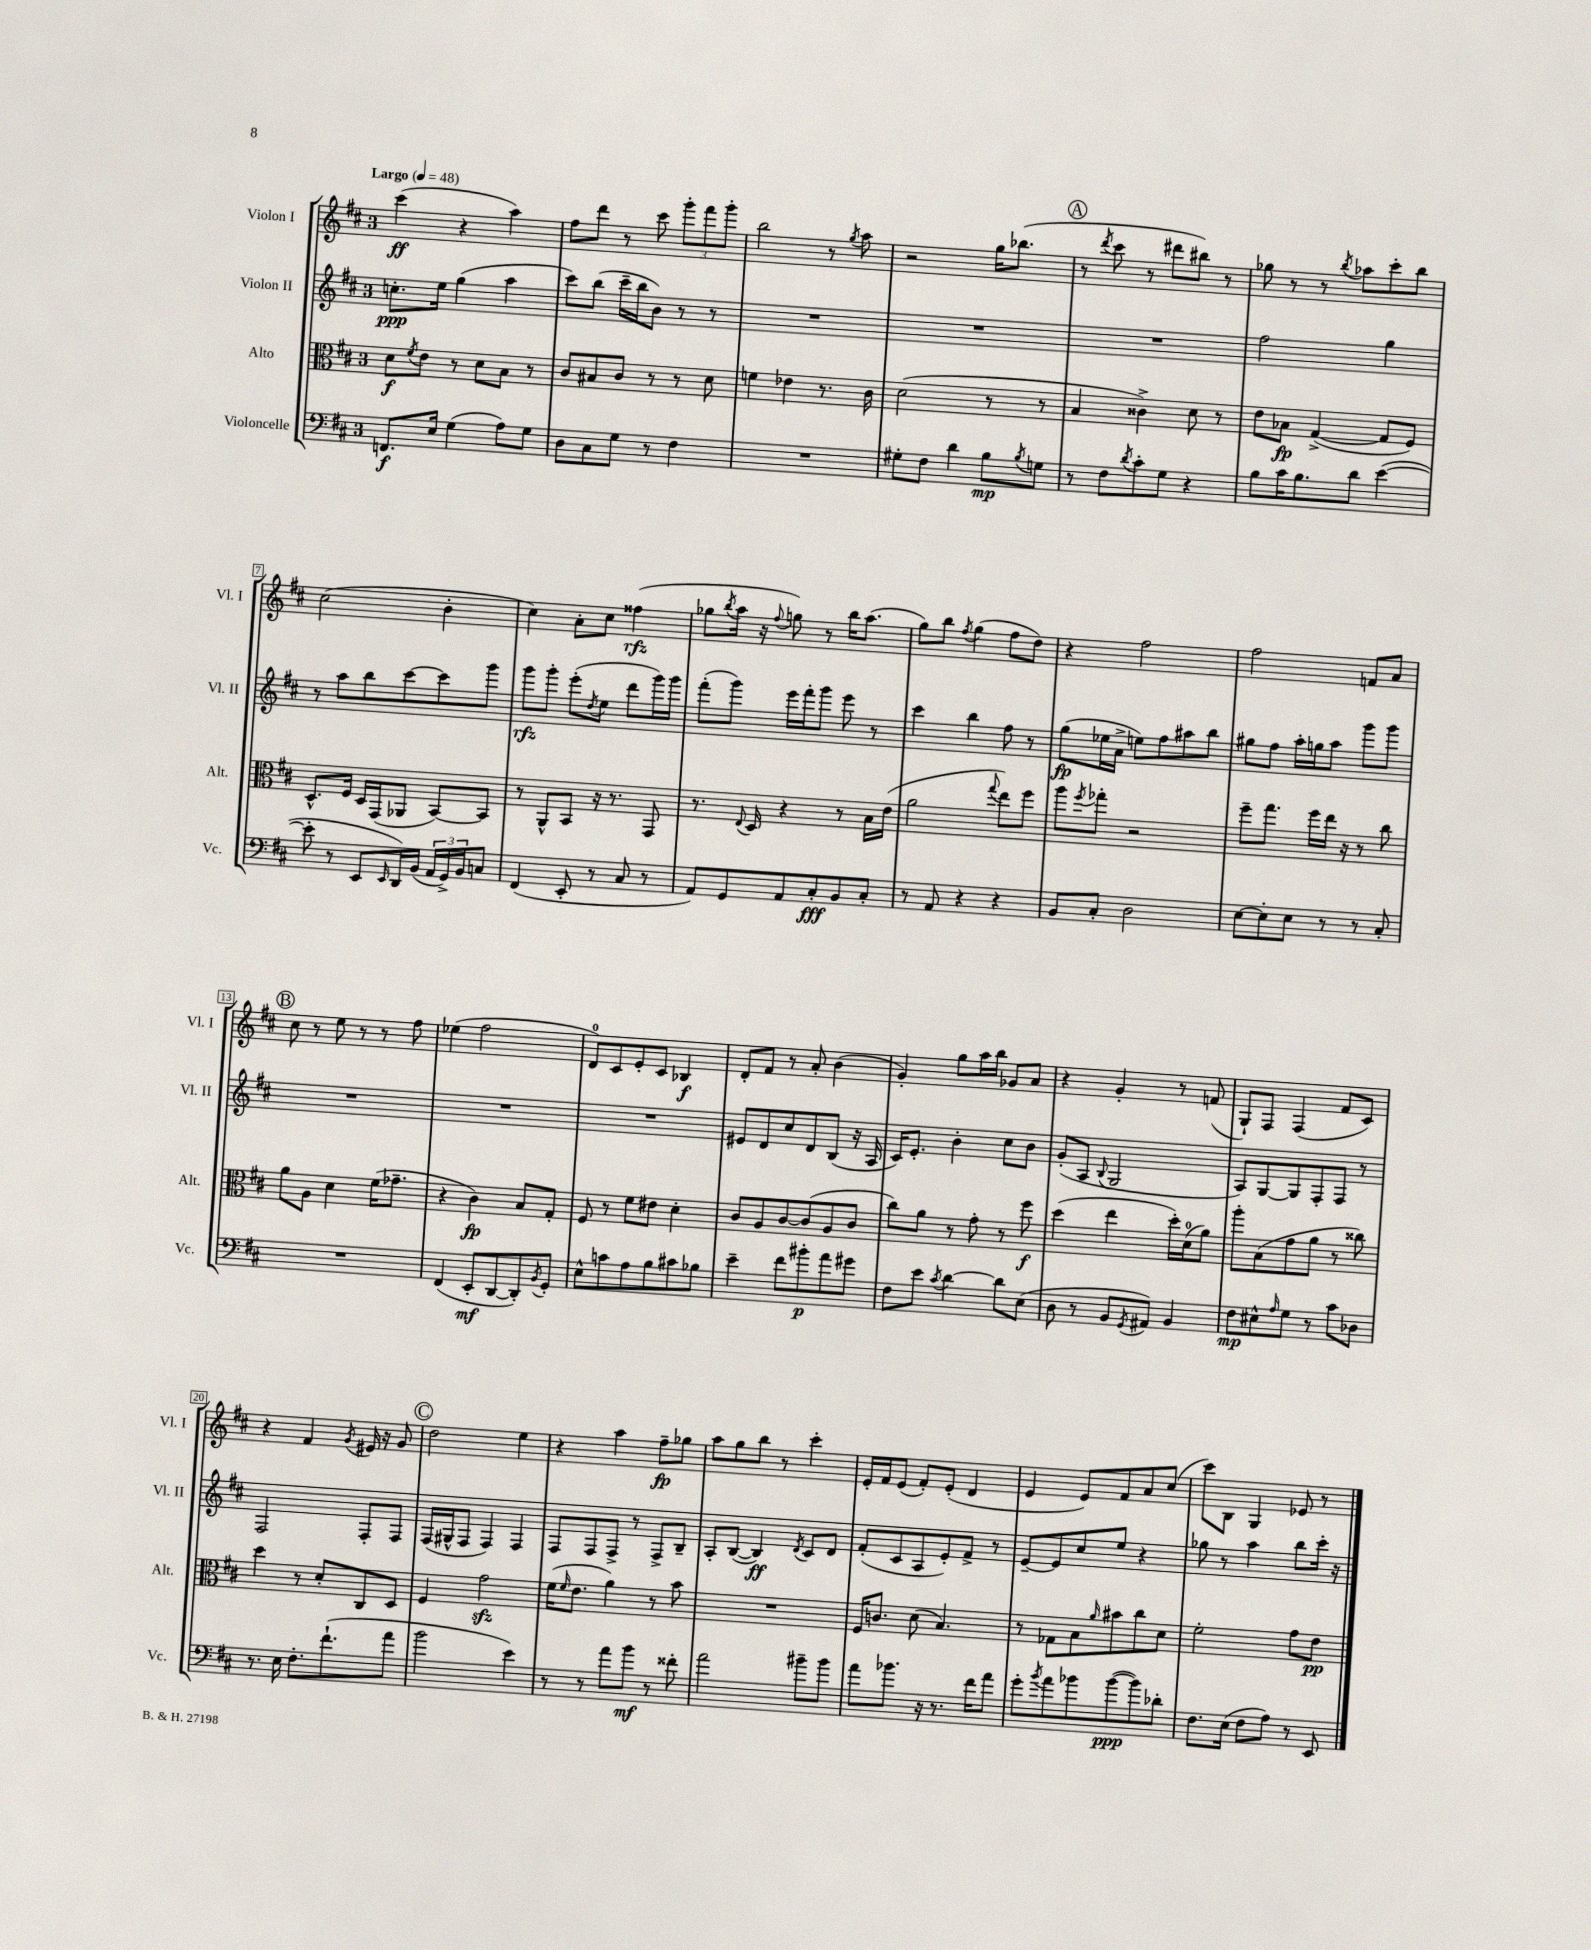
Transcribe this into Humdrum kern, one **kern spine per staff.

**kern	**kern	**kern	**kern
*staff4	*staff3	*staff2	*staff1
*clefF4	*clefC3	*clefG2	*clefG2
*k[f#c#]	*k[f#c#]	*k[f#c#]	*k[f#c#]
*M3/4	*M3/4	*M3/4	*M3/4
*MM48	*MM48	*MM48	*MM48
8.FF	8d	8.cc'	(4ccc#
.	8qf#	.	.
.	8e	.	.
16E	.	16ee	.
(4G	8r	(4gg	4r
.	8d	.	.
8A)	8B	4aa	4aa)
8G	8r	.	.
=	=	=	=
8D	8c#	8ccc#)	8ff#
8C#	8B#	(8bb	8ddd
8G	8c#	16ccc#~	8r
.	.	16bb	.
8r	8r	8b)	8ccc#
4F#	8r	8r	12ggg'
.	.	.	12fff#
.	8d	8r	.
.	.	.	12ggg'
=	=	=	=
2.r	4f	2.r	2bb
.	4e-	.	.
.	8.r	.	8r
.	.	.	8qgg
.	.	.	8aa
.	16c#	.	.
=	=	=	=
8G#'	(2d	2.r	2r
8F#	.	.	.
4d	.	.	.
8B	8r	.	16gg
.	.	.	(8.bb-
8qB	.	.	.
8G	8r	.	.
=	=	=	=
8r	4B	2.r	8r
.	.	.	8qddd
8F#	.	.	8ccc#
8qd	.	.	.
8c#'	4c##^)	.	8r
8G	.	.	8ddd#
4r	8d	.	8bb#)
.	8r	.	8r
=	=	=	=
8B	8e	2ff#	8gg-
16c#	8B-	.	8r
8.B	.	.	.
.	([4G^	.	8r
.	.	.	8qbb
8d	.	.	8aa-
([4e	8G]	4gg	8ccc#'
.	8F#)	.	8bb
=	=	=	=
8e']	8.D^^	8r	(2cc#
8r	.	8aa	.
.	16F#	.	.
8EE	16D	8bb	.
.	(16GG	.	.
16qqEE	.	.	.
16DD)	8AA-	[8ccc#	.
(16BB	.	.	.
24AA	[8BB)	8ccc#]	4b'
24GG^)	.	.	.
24BB	.	.	.
8C	8BB]	8ggg	.
=	=	=	=
(4FF#	8r	8ggg	4cc#)
.	8AA^^	8ggg'	.
8EE'	8BB	(8eee'	8a'
.	.	8qdd	.
8r	16r	8ee	8cc#
.	8.r	.	.
8C#	.	8ddd	(4ff##
8r	8GG	16ggg)	.
.	.	16ggg	.
=	=	=	=
8AA)	8.r	(8fff#'	8gg-
.	.	.	8qbb
8GG	.	8ggg)	16aa
.	8qqE	.	.
.	16D	.	16r
.	.	.	8qqff#
8AA	4r	16eee	8gg)
.	.	16fff#'	.
8C#'	.	8ggg	8r
8BB	8r	8eee	16bb
.	.	.	(8.aa
8C#'	16B	8r	.
.	(16e	.	.
=	=	=	=
8r	2a	4ccc#	8gg)
8AA	.	.	8bb
.	.	.	8qff#
4r	.	4bb	(4gg
.	8qqgg	.	.
4r	8ee)	8ff#	8ff#
.	8ff#	8r	8dd)
=	=	=	=
8BB	8aa	(8gg	4r
.	8qff#	.	.
8C#'	8gg-'	16ee-	.
.	.	16a^	.
2D	2r	8ee)	2ff#
.	.	8ff#	.
.	.	8aa#	.
.	.	8bb	.
=	=	=	=
[8E	8ff#~	8gg#	2ff#
8E']	8.gg	8ff#	.
8E	.	16aa'	.
.	16ff#	16gg	.
8r	16ee	8aa	.
.	16r	.	.
8r	8r	8ggg	8f
8C#'	8cc#	8ggg	8a
=	=	=	=
2.r	8a	2.r	8cc#
.	8A	.	8r
.	4d	.	8ee
.	.	.	8r
.	(16f#	.	8r
.	8.g-~	.	.
.	.	.	8ff#
=	=	=	=
(4FF#	4r	2.r	(4ee-
8EE'	4c#)	.	2ff#
[8DD	.	.	.
8DD'])	8B	.	.
8qBB	.	.	.
8GG'	8G'	.	.
=	=	=	=
8E^^	8F#	2.r	8d)
8c	8r	.	8c#
8A	8f#	.	8e'
8B	8e#	.	8c#
8c#	4d'	.	4B-
8B-	.	.	.
=	=	=	=
4e~	8c#	8e#	8d'
.	8A	8d	8f#
8f#	[8c#	8cc#	8r
8b#'	(8c#]	8d	8a'
8a	8A	(8B	(4b
8g#	8c#	16r	.
.	.	16A	.
=	=	=	=
8F#	8cc#)	16c#)	4g')
.	.	8.e'	.
8e	8a	.	.
8qc#	.	.	.
[4d	8r	4b'	8gg
.	8g'	.	16aa
.	.	.	16bb
8d]	8r	8cc#	8g-
(8E	8ff#	8b	8a
=	=	=	=
8D	(4dd	(8g'	4r
8r	.	8A	.
.	.	8qqB	.
8BB	4ee	2G	4g'
8qGG	.	.	.
8AA#)	.	.	.
4BB	16dd')	.	8r
.	(16d	.	.
.	8a)	.	(8f
=	=	=	=
8F#	8aa'	8A)	8G`)
8E#^^	(8B	[8G	8F#
16qqA	.	.	.
8G	8g	8G]	(4F#
8r	8a	8F#'	.
8c#	8r	8F#	8f#
8D-	8cc##)	8r	8c#)
=	=	=	=
8.r	4dd	2F#	4r
16E	.	.	.
8.F#'	8r	.	4f#
.	8d'	.	.
(8.f#`	.	.	.
.	.	.	8qg
.	8C#	8F#'	16e#
.	.	.	16r
8a	8D	8F#	8g
=	=	=	=
2b	4F#	(16F#	2dd
.	.	16G#^^	.
.	.	8F#	.
.	2g	4F#)	.
4e)	.	4F#	4ee
=	=	=	=
8r	(16f#	8F#	4r
.	16qqf#	.	.
.	8.e	.	.
8r	.	8F#	.
8a	4a)	8F#^	4aa
8b	.	8r	.
8r	8r	8F#^	8ff#~
8f##'	8b	8B~	8gg-
=	=	=	=
2a	2.r	8A'	8aa
.	.	([8B	8gg
.	.	4B])	8bb
.	.	.	8r
.	.	8qd	.
8b#~	.	8c#	4ccc#'
8b#	.	8d	.
=	=	=	=
8a	16F#	(8f#'	16e'
.	8.c	.	16f#
8.b-	.	8c#	(8e
.	(8d	8A	8f#')
16r	.	.	.
8.r	4.B)	8e')	(8e'
.	.	8f#^	4d
16f#	.	.	.
8a	.	8r	.
=	=	=	=
8g'	8r	[8e~	4e
8qb	.	.	.
8a	8G-	8e]	.
8b-	8B	8cc#	8e)
.	16qqa	.	.
([8b-	8b#	8ee	8f#
8b-])	8cc#	4r	8a
8d-'	8d	.	(8cc#
=	=	=	=
8.F#	2f#'	8gg-	8ccc#)
.	.	8r	8B
(16E	.	.	.
8F#	.	4aa	4G
8A)	.	.	.
8r	8g	8bb	8e-
8EE	8e	16ccc#'	8r
.	.	16r	.
==	==	==	==
*-	*-	*-	*-
